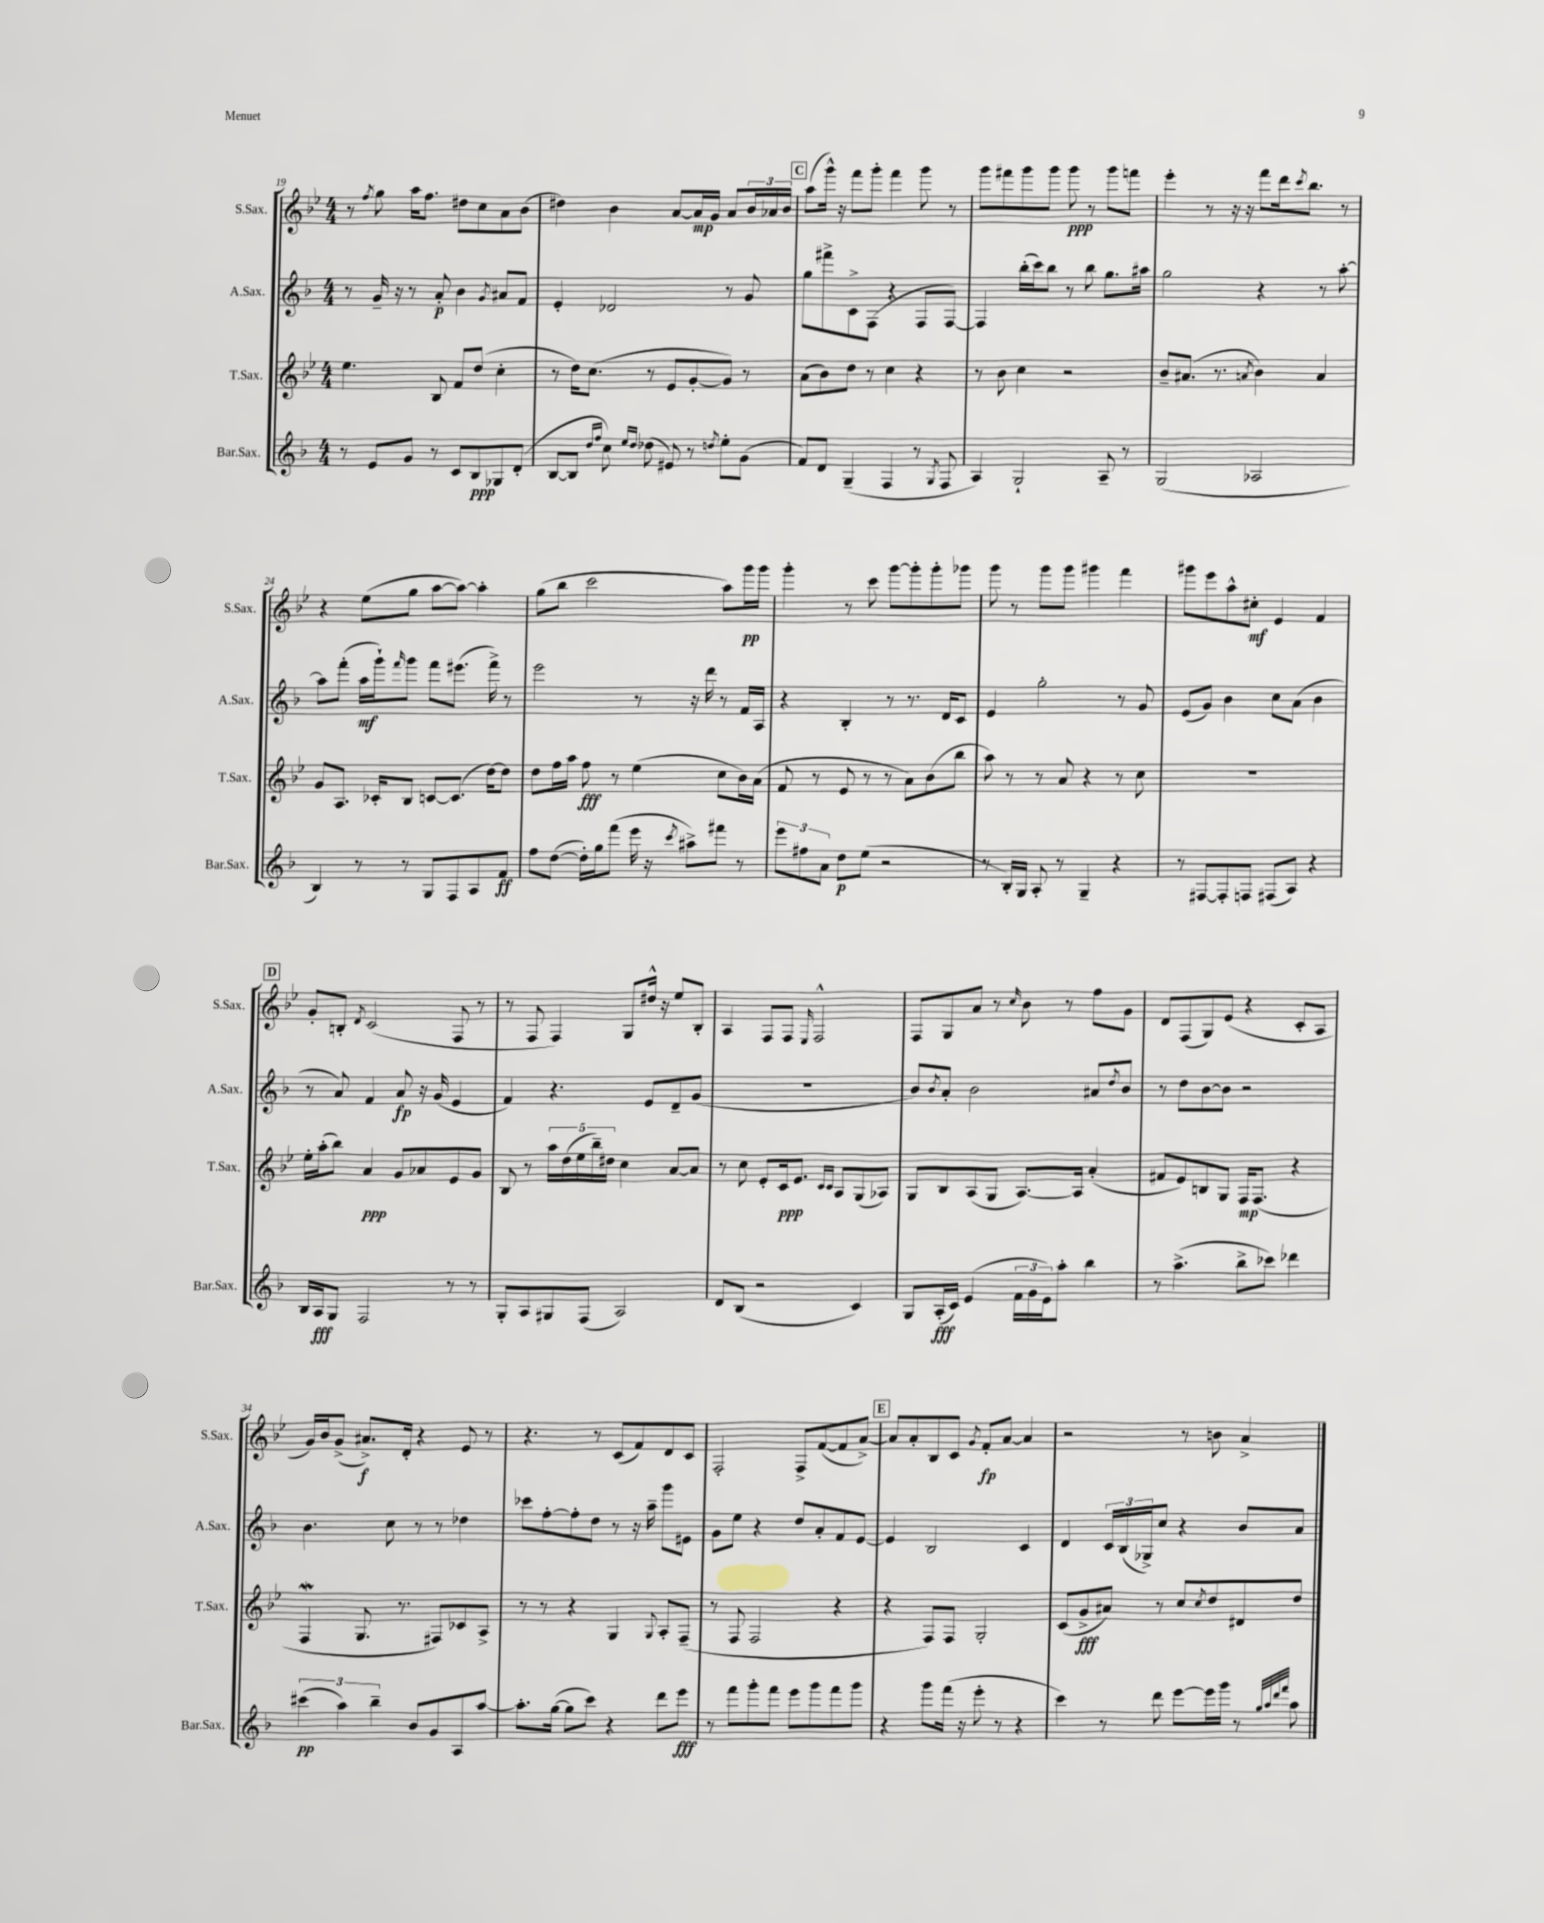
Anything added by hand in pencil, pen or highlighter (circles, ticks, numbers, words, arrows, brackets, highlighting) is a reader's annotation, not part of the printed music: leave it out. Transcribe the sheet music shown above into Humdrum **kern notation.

**kern	**dynam	**kern	**dynam	**kern	**dynam	**kern	**dynam
*part4	*part4	*part3	*part3	*part2	*part2	*part1	*part1
*staff4	*staff4	*staff3	*staff3	*staff2	*staff2	*staff1	*staff1
*I"Bar.Sax.	*	*I"T.Sax.	*	*I"A.Sax.	*	*I"S.Sax.	*
*I'Bar.Sax.	*	*I'T.Sax.	*	*I'A.Sax.	*	*I'S.Sax.	*
*clefG2	*	*clefG2	*	*clefG2	*	*clefG2	*
*k[b-]	*	*k[b-e-]	*	*k[b-]	*	*k[b-e-]	*
*M4/4	*	*M4/4	*	*M4/4	*	*M4/4	*
=19	=19	=19	=19	=19	=19	=19	=19
8r	.	4.ee-\	.	8r	.	8r	.
.	.	.	.	.	.	8qff/	.
8e/L	.	.	.	16g~/	.	8gg\	.
.	.	.	.	16r	.	.	.
8g/J	.	.	.	8r	.	16aa\KL	.
.	.	.	.	.	.	8.ff\J	.
8r	.	8B-/	.	8a'/	p	.	.
8c/L	.	8f/L	.	4b-\	.	8dd#X\L	.
8B-/	ppp	(8dd/J	.	.	.	8cc\	.
.	.	.	.	8qg/	.	.	.
8G-X/	.	4cc'\	.	8a#X/L	.	8a\	.
(8d'/J	.	.	.	8f/J	.	(8b-\J	.
=20	=20	=20	=20	=20	=20	=20	=20
[8B-/L	.	8r	.	4e'/	.	4dd#X\)	.
8B-/J]	.	16dd\KL)	.	.	.	.	.
.	.	(8.cc\J	.	.	.	.	.
16qqdd/LL	.	.	.	.	.	.	.
16qqff/JJ	.	.	.	.	.	.	.
8cc\)	.	.	.	2d-X/	.	4b-\	.
16qqee/LL	.	.	.	.	.	.	.
16qqdd/JJ	.	.	.	.	.	.	.
(8dd-X\	.	8r	.	.	.	.	.
8e#X/)	.	8e-/L	.	.	.	[8a/L	.
8r	.	[8g'/	.	.	.	16a/L]	mp
.	.	.	.	.	.	16g/JJ	.
8qddn/	.	.	.	.	.	.	.
8ee'\L	.	8g/J])	.	8r	.	8a/L	.
(8g\J	.	8r	.	8g/	.	24b-/L	.
.	.	.	.	.	.	24a-X/	.
.	.	.	.	.	.	24b-/JJ	.
!!LO:REH:place=s1:t=C
=21	=21	=21	=21	=21	=21	=21	=21
8f/L)	.	(8a\L	.	8gg\L	.	(8aa\L	.
8d/J	.	8b-\)	.	8fff#X^\	.	16ggg^^\Jk)	.
.	.	.	.	.	.	16r	.
(4G~/	.	8dd\J	.	8c^\	.	8fff\L	.
.	.	8r	.	(8F\J	.	8ggg'\J	.
4F/	.	4cc\	.	4r	.	4fff\	.
8r	.	4r	.	8F/L	.	8ggg\	.
8qG/	.	.	.	.	.	.	.
8F/	.	.	.	[8F/J)	.	8r	.
=22	=22	=22	=22	=22	=22	=22	=22
4A/)	.	8r	.	4F/]	.	8ggg\L	.
.	.	8b-\	.	.	.	8fff#X\	.
2G`/	.	4cc\	.	(16bb-'\LL	.	8ggg\	.
.	.	.	.	16ccc\J)	.	.	.
.	.	.	.	8bb-\J	.	8ggg\J	.
.	.	2r	.	8r	.	8ggg\	ppp
.	.	.	.	8bb-\	.	8r	.
8A~/	.	.	.	8.gg\L	.	8ggg\L	.
8r	.	.	.	.	.	8fffn\J	.
.	.	.	.	16aa#X\Jk	.	.	.
=23	=23	=23	=23	=23	=23	=23	=23
(2G/	.	8b-~/L	.	2gg\	.	4eee-'\	.
.	.	(8.a#X/J	.	.	.	.	.
.	.	.	.	.	.	8r	.
.	.	8.r	.	.	.	.	.
.	.	.	.	.	.	16r	.
.	.	.	.	.	.	16r	.
.	.	8qan/	.	.	.	.	.
2A-X/	.	4b-\)	.	4r	.	8fff\L	.
.	.	.	.	.	.	16ddd\k	.
.	.	.	.	.	.	8qccc/	.
.	.	.	.	.	.	8.bb-\J	.
.	.	4a/	.	8r	.	.	.
.	.	.	.	[8aa'\	.	8r	.
!!LO:LB:g=z
=24	=24	=24	=24	=24	=24	=24	=24
4B-/)	.	8g/L	.	8aa\L]	.	4r	.
.	.	8.A/J	.	(8fff'\J	.	.	.
8r	.	.	.	16aa\LL	mf	(8ee-\L	.
.	.	16c-X'/KL	.	16ggg`\J)	.	.	.
.	.	.	.	16qqfff/	.	.	.
8r	.	8B-/J	.	8ggg\J	.	8gg\J	.
8G/L	.	[8cn/L	.	8fff\L	.	[8aa\L	.
8F/	.	(8.c/J]	.	(8.eee#X\J	.	8aa\J_)	.
8A/	.	.	.	.	.	4aa'\]	.
.	.	[16dd\KL)	.	16fff^\)	.	.	.
8f/J	ff	8dd\J]	.	8r	.	.	.
=25	=25	=25	=25	=25	=25	=25	=25
8ff\L	.	8dd\L	.	2eee\	.	(8gg\L	.
([8dd\J	.	16ff\L	.	.	.	8bb-\J	.
.	.	16aa\JJ	.	.	.	.	.
16dd'\LL])	.	8ff\	fff	.	.	2ccc\	.
16gg\J	.	.	.	.	.	.	.
(8fff\J	.	8r	.	.	.	.	.
16eee\	.	(4ee-\	.	8r	.	.	.
16r	.	.	.	.	.	.	.
8qccc/	.	.	.	.	.	.	.
8aa#X^\L)	.	.	.	16r	.	.	.
.	.	.	.	16ddd\	.	.	.
8fff#X\J	.	8cc\L	.	8r	.	8aa\L)	.
8r	.	16b-\L)	.	16f/LL	.	16ggg\L	pp
.	.	(16a\JJ	.	16A/JJ	.	16ggg\JJ	.
=26	=26	=26	=26	=26	=26	=26	=26
12eee\L	.	8f/	.	4r	.	4ggg'\	.
12ff#X\	.	.	.	.	.	.	.
.	.	8r	.	.	.	.	.
12a\J	.	.	.	.	.	.	.
8dd\L	p	8e-/	.	4B-'/	.	8r	.
(8ee\J	.	8r	.	.	.	8ccc\	.
2r	.	8r	.	8r	.	[8ggg\L	.
.	.	8a\L)	.	8.r	.	8ggg'\]	.
.	.	(8b-\	.	.	.	8ggg'\	.
.	.	.	.	16d/KL	.	.	.
.	.	8bb-\J	.	8c/J	.	8ggg-X\J	.
=27	=27	=27	=27	=27	=27	=27	=27
8r	.	8aa\)	.	4e/	.	8ggg\	.
16B-'/LL)	.	8r	.	.	.	8r	.
16G/JJ	.	.	.	.	.	.	.
8A'/	.	8r	.	2gg'\	.	8ggg\L	.
8r	.	8a/	.	.	.	8ggg\J	.
4G~/	.	4r	.	.	.	4ggg#X\	.
4r	.	8r	.	8r	.	4fff\	.
.	.	8cc\	.	8g/	.	.	.
=28	=28	=28	=28	=28	=28	=28	=28
8r	.	1r	.	(8e/L	.	8ggg#X\L	.
[8F#X/L	.	.	.	8g/J)	.	8eee-\	.
8F#'/]	.	.	.	4b-\	.	8aa^^\	.
8Fn/J	.	.	.	.	.	8cc#X'\J	mf
(8F#X/L	.	.	.	8cc\L	.	4e-/	.
8A/J)	.	.	.	(8a\J	.	.	.
4r	.	.	.	4b-\	.	4f/	.
!!LO:LB:g=z
!!LO:REH:place=s1:t=D
=29	=29	=29	=29	=29	=29	=29	=29
16B-/LL	.	16ee-'\LL	.	8r	.	8g'/L	.
16A/J	fff	(16aa'\J	.	.	.	.	.
8G/J	.	8bb-\J)	.	8a/)	.	8Bn'/J	.
.	.	.	.	.	.	8qd/	.
2F/	.	4a/	ppp	4f/	.	(2c/	.
.	.	8g/L	.	8a/	fp	.	.
.	.	8a-X/	.	16r	.	.	.
.	.	.	.	(16g/	.	.	.
8r	.	8e-/	.	4e/	.	8F/	.
8r	.	8g/J	.	.	.	8r	.
=30	=30	=30	=30	=30	=30	=30	=30
8G'/L	.	8B-/	.	4f/)	.	8r	.
8A/	.	8r	.	.	.	8F/	.
8G#X/	.	20aa\LL	.	4.r	.	4F/)	.
.	.	(20dd\	.	.	.	.	.
.	.	20ee-\	.	.	.	.	.
(8F/J	.	.	.	.	.	.	.
.	.	20bb-~\)	.	.	.	.	.
.	.	20dd#X\JJ	.	.	.	.	.
2A/)	.	4cc\	.	.	.	8G/L	.
.	.	.	.	8e/L	.	16dd#X^^/Jk	.
.	.	.	.	.	.	16r	.
.	.	[8a/L	.	8d~/	.	8ee-/L	.
.	.	8a/J]	.	(8g/J	.	8B-'/J	.
=31	=31	=31	=31	=31	=31	=31	=31
8d/L	.	8r	.	1r	.	4A/	.
(8B-/J	.	8cc\	.	.	.	.	.
2r	.	8e-'/L	.	.	.	8F/L	.
.	.	16c/k	ppp	.	.	8F/J	.
.	.	8.e-/J	.	.	.	.	.
.	.	.	.	.	.	16qqE-/	.
.	.	.	.	.	.	2F^^/	.
.	.	16qqc/LL	.	.	.	.	.
.	.	16qqc/JJ	.	.	.	.	.
.	.	8A/L	.	.	.	.	.
4c/)	.	(8G/	.	.	.	.	.
.	.	8A-X/J)	.	.	.	.	.
=32	=32	=32	=32	=32	=32	=32	=32
8G/L	.	8G/L	.	8b-/L)	.	8F/L	.
.	.	.	.	8qb-/	.	.	.
(16A'/L	fff	8B-/	.	8a'/J	.	8G/	.
16c/JJ)	.	.	.	.	.	.	.
(4e/	.	(8A/	.	2b-\	.	8a/J	.
.	.	8G/J	.	.	.	8r	.
.	.	.	.	.	.	16qqcc/	.
24f\LL	.	[8.A/L)	.	.	.	8b-\	.
24g\	.	.	.	.	.	.	.
24e\J)	.	.	.	.	.	.	.
8aa'\J	.	.	.	.	.	8r	.
.	.	16A/Jk]	.	.	.	.	.
4bb-\	.	(4a'/	.	8a#X/L	.	8ff\L	.
.	.	.	.	8qdd/	.	.	.
.	.	.	.	8b-/J	.	8g\J	.
=33	=33	=33	=33	=33	=33	=33	=33
8r	.	8f#X/L	.	8r	.	8d/L	.
(4.aa^\	.	8e-/)	.	8dd\L	.	(8F/	.
.	.	8Bn/	.	[8b-\	.	8G/)	.
.	.	8G/J	.	8b-\J]	.	(8e-/J	.
8bb-^\L	.	16F/KL	mp	2r	.	4r	.
.	.	(8.F/J	.	.	.	.	.
8ccc-X\J)	.	.	.	.	.	.	.
4ddd-X\	.	4r	.	.	.	8c'/L	.
.	.	.	.	.	.	8A/J	.
!!LO:LB:g=z
=34	=34	=34	=34	=34	=34	=34	=34
(6ccc#X\	pp	4FW/	.	4.b-\	.	16g/LL)	.
.	.	.	.	.	.	16b-/J	.
.	.	.	.	.	.	(8g^/J	.
6aa\)	.	.	.	.	.	.	.
.	.	8.G/	.	.	.	8.a#X^/L)	f
6bb-~\	.	.	.	.	.	.	.
.	.	.	.	8cc\	.	.	.
.	.	8.r	.	.	.	16d'/Jk	.
8b-/L	.	.	.	8r	.	4r	.
8g/	.	8F#X/L)	.	8r	.	.	.
8A/	.	8c-X/	.	4dd-X\	.	8e-/	.
[8aa/J	.	8A^/J	.	.	.	8r	.
=35	=35	=35	=35	=35	=35	=35	=35
8.aa'\L]	.	8r	.	8ccc-X\L	.	4.r	.
.	.	8r	.	[8ff'\	.	.	.
([16gg\Jk	.	.	.	.	.	.	.
8gg\L]	.	4r	.	8ff'\]	.	.	.
8ccc\J)	.	.	.	8dd\J	.	8r	.
4r	.	4G/	.	8r	.	(8c/L	.
.	.	.	.	16r	.	8f/)	.
.	.	.	.	16aa~\	.	.	.
.	.	8qqG/	.	.	.	.	.
8ddd\L	.	8A'/L	.	8ggg\L	.	8d/	.
8eee\J	fff	(8F~/J	.	8e#X\J	.	8c/J	.
=36	=36	=36	=36	=36	=36	=36	=36
8r	.	8r	.	8g\L	.	2F'/	.
8fff\L	.	8F/	.	8ee\J	.	.	.
8ggg'\	.	2F/	.	4r	.	.	.
8fff\J	.	.	.	.	.	.	.
8eee\L	.	.	.	8dd/L	.	8F^/L	.
8ggg\	.	.	.	8a'/	.	([8f/	.
8fff\	.	4r	.	8f/	.	8f/]	.
8ggg\J	.	.	.	[8e/J	.	[8a^/J)	.
!!LO:REH:place=s1:t=E
=37	=37	=37	=37	=37	=37	=37	=37
4r	.	4r	.	4e/]	.	8a/L]	.
.	.	.	.	.	.	8a'/	.
8ggg\L	.	8F/L)	.	2B-/	.	8B-/	.
(16fff\Jk	.	8F/J	.	.	.	8c/J	.
16r	.	.	.	.	.	.	.
.	.	.	.	.	.	8qg/	.
8eee'\	.	2G'/	.	.	.	8f'/L	fp
8r	.	.	.	.	.	[8a/J	.
4r	.	.	.	4c/	.	4a/]	.
=38	=38	=38	=38	=38	=38	=38	=38
4ccc\)	.	(8c/L	.	4d/	.	2r	.
.	.	8g^/	fff	.	.	.	.
8r	.	8a#X/J)	.	24c/LL	.	.	.
.	.	.	.	(24B-/	.	.	.
.	.	.	.	24G-X^/J)	.	.	.
8ddd\	.	8r	.	8cc/J	.	.	.
[8eee\L	.	8cc/L	.	4r	.	8r	.
.	.	8qcc/	.	.	.	.	.
16eee\L]	.	8dd/	.	.	.	8bn\	.
16ggg\JJ	.	.	.	.	.	.	.
8r	.	8d#X/	.	8b-/L	.	4a^/	.
32qqgg/LLL	.	.	.	.	.	.	.
32qqaa/	.	.	.	.	.	.	.
32qqddd/	.	.	.	.	.	.	.
32qqfff/JJJ	.	.	.	.	.	.	.
8aa\	.	8dd/J	.	8a/J	.	.	.
==	==	==	==	==	==	==	==
*-	*-	*-	*-	*-	*-	*-	*-
